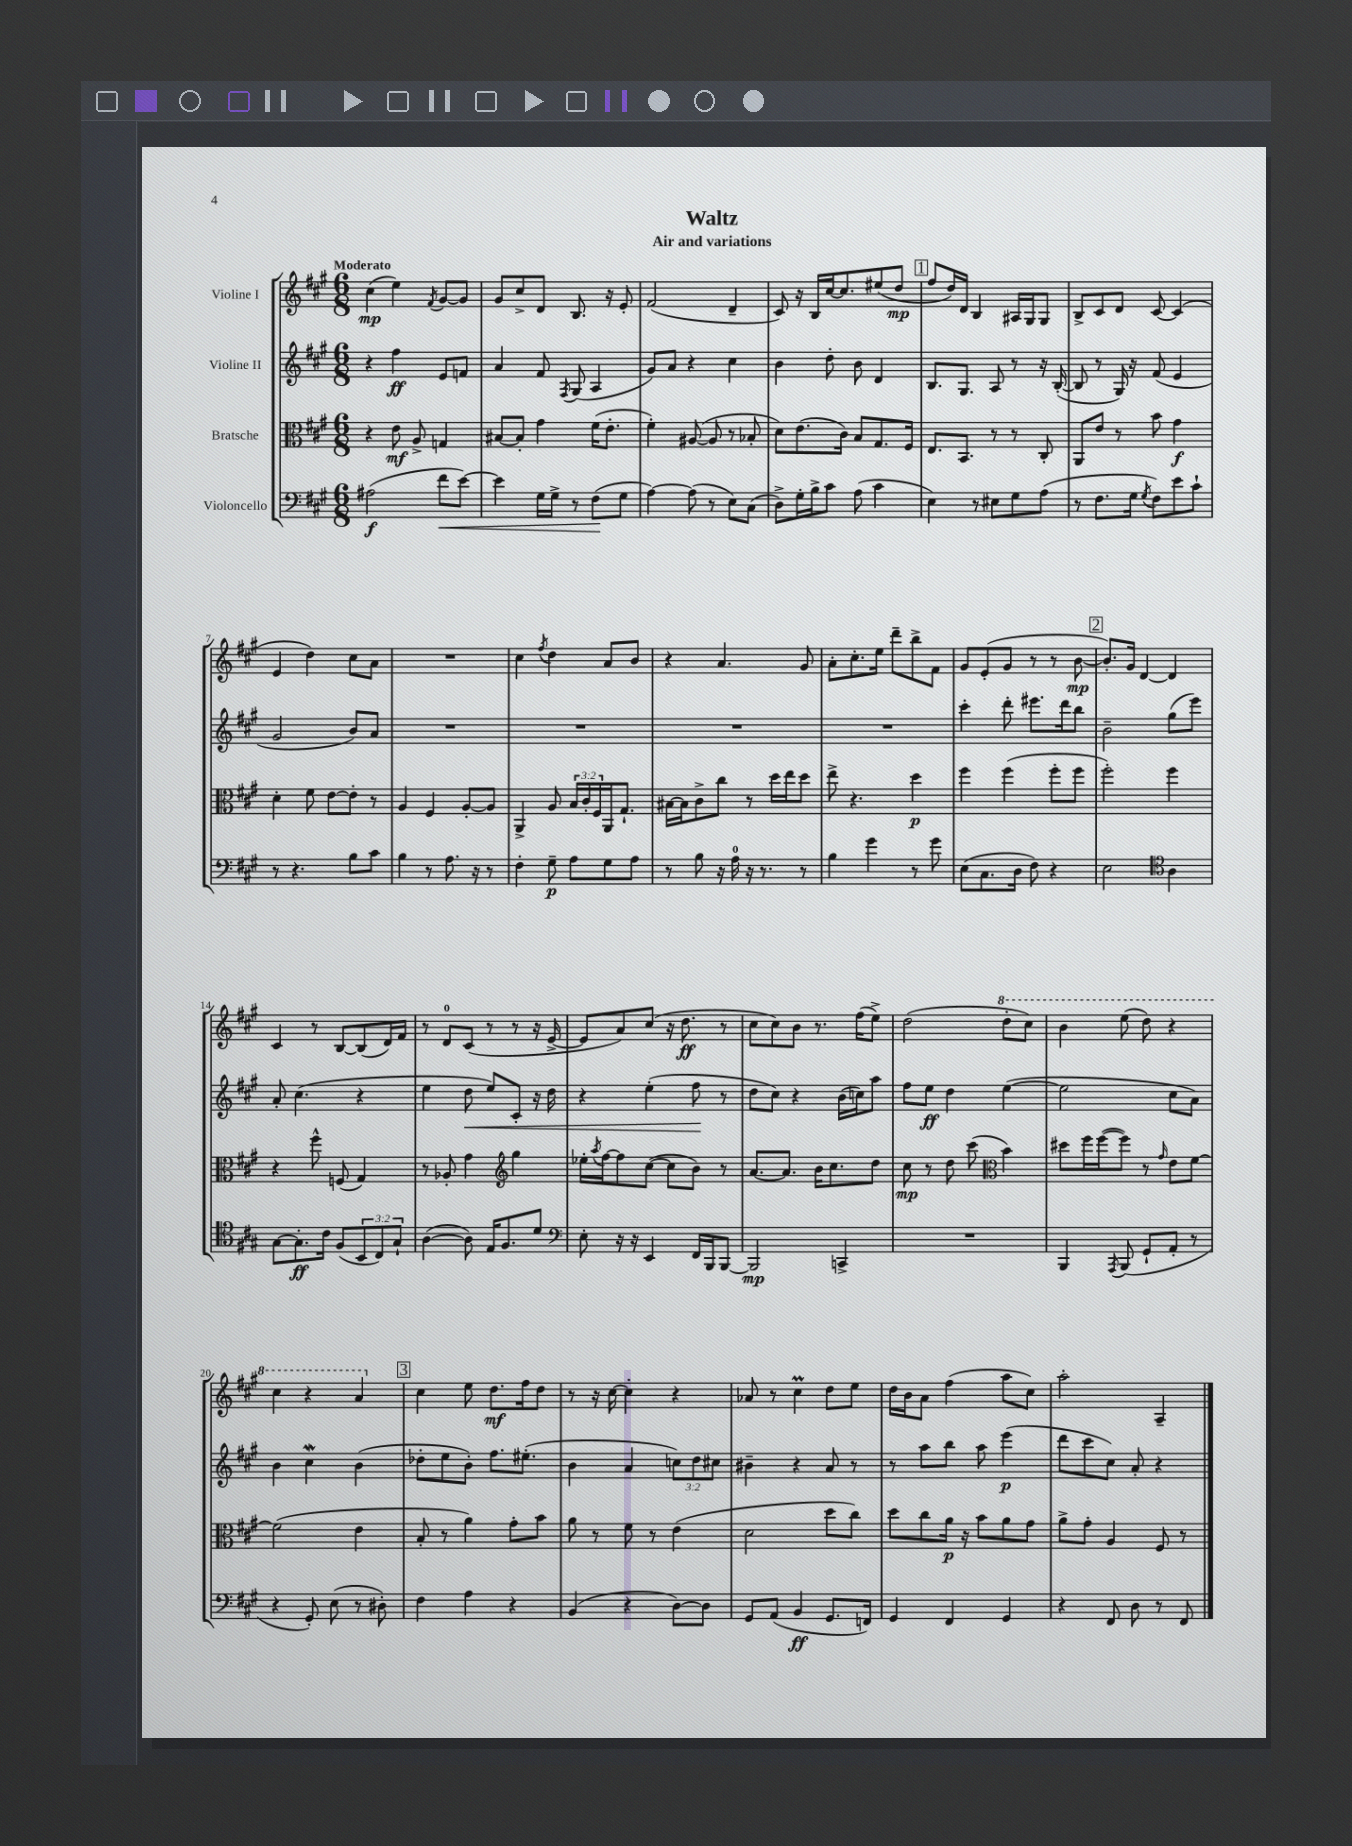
\header { title = "Waltz" subtitle = "Air and variations" }
<<
\new StaffGroup <<
\new Staff = "s0" \with { instrumentName = "Violine I" } {
    \clef treble \key a \major \numericTimeSignature \time 6/8 \tempo "Moderato"
    cis''4\mp( e''4) \acciaccatura { fis'8 } gis'8~ gis'8 |
    gis'8 cis''8-> d'8 b8. r16 e'8-. |
    fis'2( d'4-- |
    cis'8) r16 b16 cis''16~ cis''8. eis''8( d''8\mp |
    \mark \markup { \box "1" } fis''8 d''16) d'16 b4 ais16 gis16 gis8 |
    b8-> cis'8 d'8 cis'8~ cis'4( |
    e'4 d''4) cis''8 a'8 |
    R2. |
    cis''4 \acciaccatura { fis''8 } d''4 a'8 b'8 |
    r4 a'4. gis'8 |
    a'8-. cis''8.-. e''16 d'''8-- b''8-> fis'8 |
    gis'8 e'8-.( gis'8 r8 r8 b'8~\mp |
    \mark \markup { \box "2" } b'8.-.) gis'16 d'4~ d'4 |
    cis'4 r8 b8~ b8( d'16) fis'16 |
    r8 d'8-0 cis'8( r8 r8 r16 e'16~-> |
    e'8 a'8) cis''8( r16 d''8.\ff r8 |
    cis''8 cis''8) b'8 r8. fis''16( e''8->) |
    d''2( \ottava #1 d'''8-. cis'''8) |
    b''4 e'''8( d'''8) r4 |
    cis'''4 r4 a''4 \ottava #0 |
    \mark \markup { \box "3" } cis''4 e''8 d''8.\mf fis''16 d''8 |
    r8 r16 cis''16~ cis''4-. r4 |
    aes'8 r8 cis''4\prall d''8 e''8 |
    d''16 b'16 a'8 fis''4( a''8 cis''8) |
    a''2-. a4-- \bar "|." |
}
\new Staff = "s1" \with { instrumentName = "Violine II" } {
    \clef treble \key a \major \numericTimeSignature \time 6/8 \override Staff.TupletNumber.text = #tuplet-number::calc-fraction-text
    r4 fis''4\ff e'8 f'8 |
    a'4 fis'8 \acciaccatura { fis8 } gis8( a4 |
    gis'8) a'8 r4 cis''4 |
    b'4 d''8-. b'8 d'4 |
    \mark \markup { \box "1" } b8. gis8. a8 r8 r16 b16~-.( |
    b8 r8 gis16) r16 fis'8( e'4 |
    gis'2 b'8) a'8 |
    R2. |
    R2. |
    R2. |
    R2. |
    cis'''4-. d'''8-. eis'''8. d'''16 b''8 |
    \mark \markup { \box "2" } b'2-- gis''8( e'''8) |
    a'8-. cis''4.( r4 |
    e''4 d''8\< e''8) cis'8-. r16 d''16 |
    r4 e''4-.( fis''8\! r8 |
    d''8 cis''8) r4 b'16( c''16) a''8 |
    fis''8 e''8\ff d''4 e''4~( |
    e''2 cis''8 a'8) |
    b'4 cis''4\mordent b'4( |
    \mark \markup { \box "3" } des''8-. e''8 b'8-.) fis''8. eis''8.-.( |
    b'4 a'4 \tuplet 3/2 { c''8) d''8 cis''8 } |
    bis'4-- r4 a'8 r8 |
    r8 a''8 b''8 a''8 e'''4\p( |
    d'''8 cis'''8 cis''8) a'8-. r4 \bar "|." |
}
\new Staff = "s2" \with { instrumentName = "Bratsche" } {
    \clef alto \key a \major \numericTimeSignature \time 6/8 \override Staff.TupletNumber.text = #tuplet-number::calc-fraction-text
    r4 e'8\mf a8-> g4 |
    bis8~ bis8-. gis'4 fis'16( e'8.-. |
    fis'4-.) ais8~( ais8 r8 bes8-. |
    d'8) e'8.( cis'16) b8 gis8. fis16 |
    \mark \markup { \box "1" } e8. b,8. r8 r8 cis8-. |
    a,8 e'8 r8 b'8 gis'4\f |
    d'4-. fis'8 e'8~ e'8-. r8 |
    a4 fis4 a8~-. a8 |
    a,4-> a8 \tuplet 3/2 { b16 cis'16-. fis16 } a,16 gis8.-! |
    bis16~ bis16 cis'8-> cis''8 r8 d''16 e''16 d''8 |
    e''8-> r4. d''4\p |
    fis''4 fis''4( fis''8-. fis''8 |
    \mark \markup { \box "2" } fis''2-.) fis''4 |
    r4 fis''8-^ f8( gis4) |
    r8 aes8-. gis'4 \clef treble gis''4 |
    ees''16-. \acciaccatura { a''8 } fis''16~ fis''8 cis''8~( cis''8 b'8) r8 |
    a'8.~ a'8. b'16 cis''8. d''8 |
    cis''8\mp r8 d''8 cis'''8( \clef alto b'4) |
    dis''8 fis''16 fis''16~( fis''8) r8 \grace { gis'16 } e'8 fis'8~ |
    fis'2( e'4 |
    \mark \markup { \box "3" } b8-. r8 a'4) gis'8-. b'8 |
    a'8 r8 fis'8 r8 e'4( |
    d'2 d''8 cis''8) |
    d''8 cis''8 a'16\p r16 b'8 a'8 gis'8 |
    a'8-> gis'8-. a4 fis8 r8 \bar "|." |
}
\new Staff = "s3" \with { instrumentName = "Violoncello" } {
    \clef bass \key a \major \numericTimeSignature \time 6/8 \override Staff.TupletNumber.text = #tuplet-number::calc-fraction-text
    ais2\f( fis'8\< e'8~) |
    e'4 gis16 gis16-> r8 fis8\!( gis8 |
    a4~) a8( r8 e8) cis8( |
    d8->) gis16-. b16-> cis'8 a8( cis'4 |
    \mark \markup { \box "1" } e4) r8 eis8 gis8 a8( |
    r8 fis8. gis16 \acciaccatura { gis8 } fis8) e'8 cis'8-! |
    r8 r4. b8 cis'8 |
    b4 r8 a8. r16 r8 |
    fis4-. gis8--\p a8 gis8 a8 |
    r8 b8 r16 a16-0 r16 r8. r8 |
    b4 gis'4 r8 gis'8 |
    e8( cis8. d16 fis8) r4 |
    \mark \markup { \box "2" } e2 \clef tenor a4 |
    gis8~ gis8.-.\ff cis'16 fis8( \tuplet 3/2 { b,8 cis8) gis8-! } |
    a4~( a8) e16 fis8. d'8 |
    \clef bass e8-. r16 r16 e,4 fis,16 b,,16 b,,8~ |
    b,,2\mp c,4-> |
    R2. |
    b,,4 \acciaccatura { a,,8 } b,,8( gis,8-! a,8-. r8 |
    r4 gis,8-.) e8( r8 dis8-.) |
    \mark \markup { \box "3" } fis4 a4 r4 |
    b,4( r4 d8~) d8 |
    gis,8 a,8( b,4\ff gis,8. f,16) |
    gis,4 fis,4 gis,4 |
    r4 fis,8 d8 r8 fis,8 \bar "|." |
}
>>
>>
